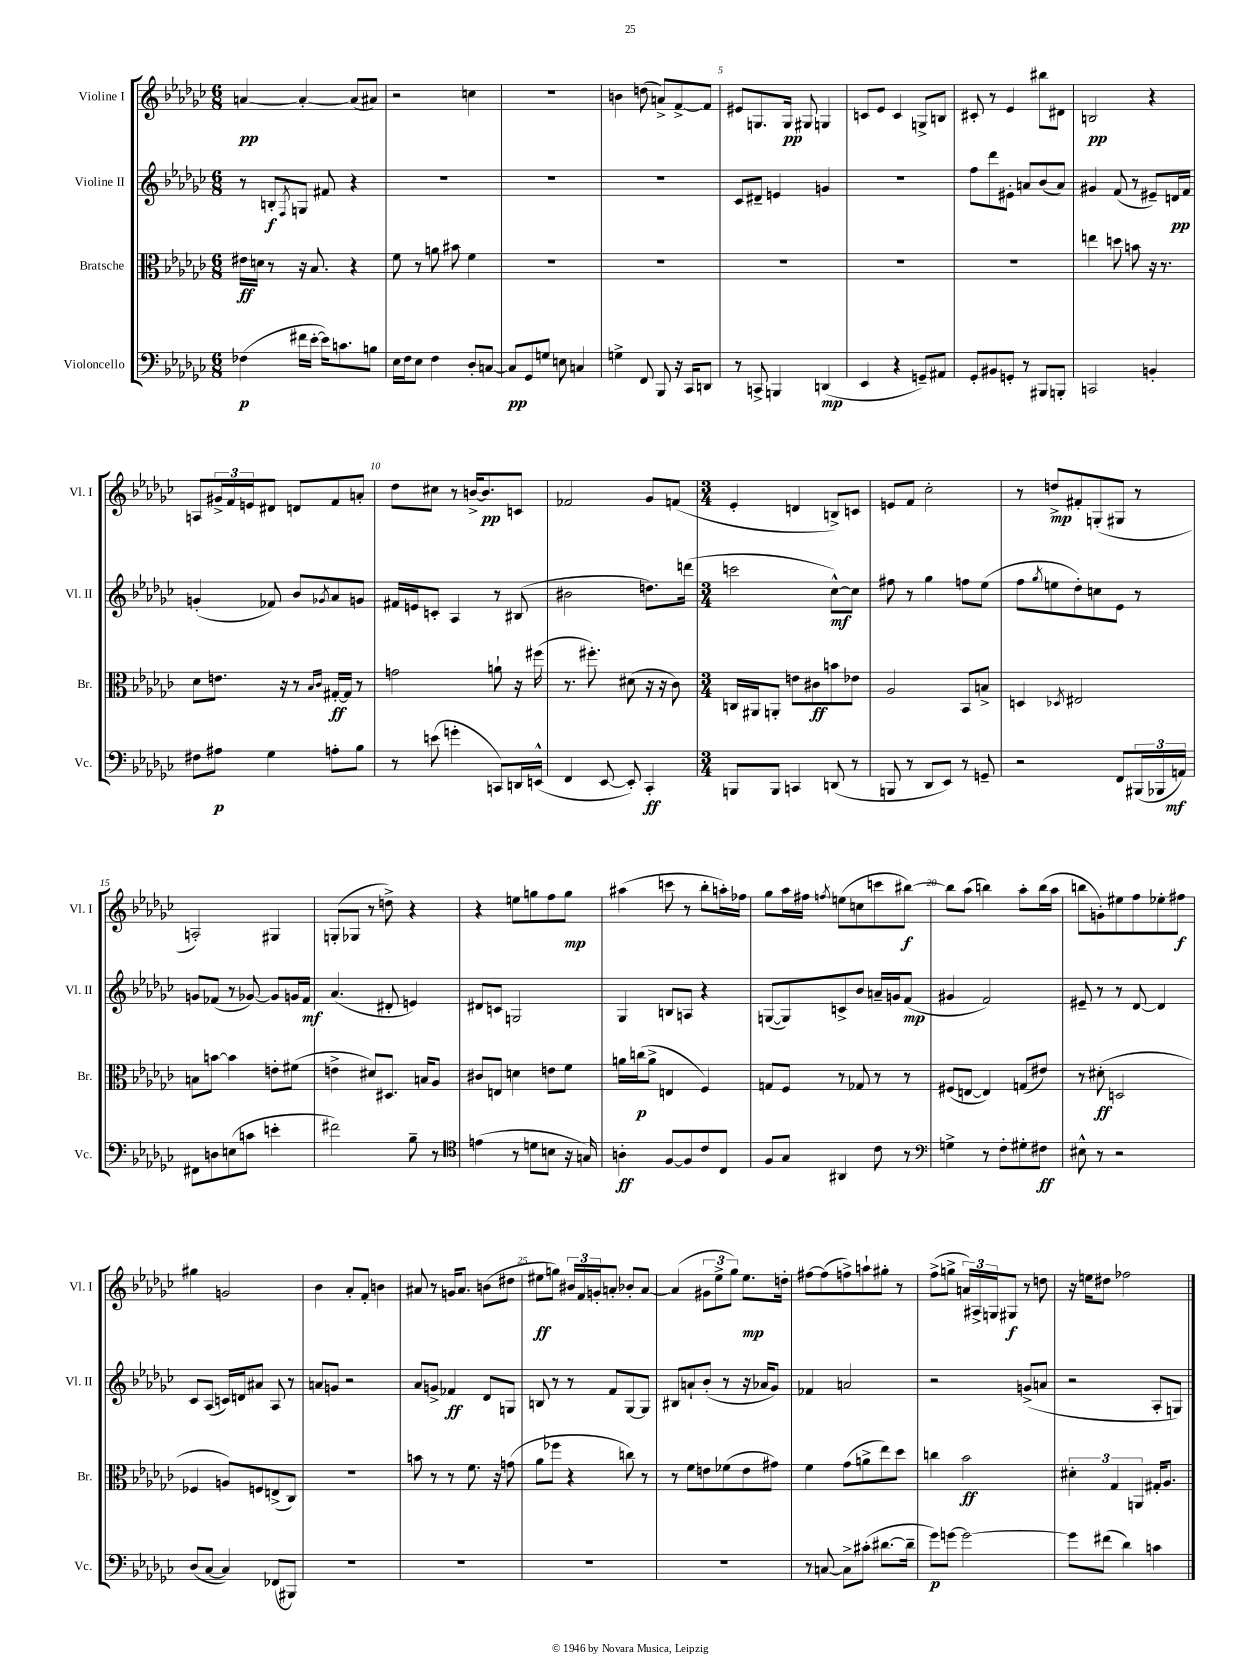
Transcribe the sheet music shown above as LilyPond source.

<<
\new StaffGroup <<
\new Staff = "s0" \with { instrumentName = "Violine I" shortInstrumentName = "Vl. I" } {
    \clef treble \key ges \major \numericTimeSignature \time 6/8
    a'4~\pp a'4~-. a'8( ais'8) |
    r2 c''4 |
    R2. |
    b'4 d''8( a'8->) f'8~-> f'8 |
    eis'8 g8. g16\pp gis8 g4 |
    c'8 ees'8 c'4 g8-> b8 |
    cis'8-. r8 ees'4 bis''8 dis'8 |
    b2\pp r4 |
    a8 \tuplet 3/2 { gis'16-> f'16 e'16 } dis'8 d'8 f'8 a'8-. |
    des''8 cis''8 r8 b'16~-> b'8.\pp c'8 |
    fes'2 ges'8 f'8( |
    \numericTimeSignature \time 3/4 ees'4-. d'4 b8->) c'8 |
    e'8 f'8 ces''2-. |
    r8 d''8->\mp fis'8-. g8-.( gis8 r8 |
    a2-.) gis4 |
    g8-.( ges8 r8 d''8->) r4 |
    r4 e''8 g''8 f''8 g''8\mp |
    ais''4( c'''8 r8 bes''8-. a''16-.) fes''16 |
    ges''8 aes''16 fis''16 \acciaccatura { f''8 } e''8( c''8 c'''8 bis''8~\f) |
    bis''8 aes''8( b''4) aes''8-. b''16( aes''16 |
    b''8 g'8-.) eis''8 f''8 ees''8-. fis''8\f |
    gis''4 g'2 |
    bes'4 aes'8-. f'8-. b'4 |
    ais'8 r8 g'16 ais'8. b'8( dis''8 |
    eis''8\ff g''8) \tuplet 3/2 { bis'16 f'16 g'16-. } a'8-. bes'8-. a'8~ |
    a'4( \tuplet 3/2 { gis'8 ees''8-> ges''8) } ees''8.\mp d''16-. |
    fis''8~ fis''8( f''8->) a''8-! gis''8-. r8 |
    f''8->( g''8-> \tuplet 3/2 { a'16) ais16-> g16 } gis8\f r8 d''8 |
    r16 e''16 dis''8 fes''2 \bar "|." |
}
\new Staff = "s1" \with { instrumentName = "Violine II" shortInstrumentName = "Vl. II" } {
    \clef treble \key ges \major \numericTimeSignature \time 6/8
    r8 b8-.\f \acciaccatura { f8 } g8 fis'8 r4 |
    R2. |
    R2. |
    R2. |
    ces'8 dis'8-- e'4 g'4 |
    R2. |
    f''8 des'''8 eis'8-. a'8 bes'8( a'8) |
    gis'4 f'8( r8 eis'8--) d'16\pp f'16 |
    g'4-.( fes'8) bes'8 \acciaccatura { ges'8 } aes'8 g'8 |
    fis'16 e'16 c'8-. aes4 r8 bis8( |
    bis'2 d''8.) d'''16( |
    \numericTimeSignature \time 3/4 c'''2 ces''8~-^\mf) ces''8 |
    fis''8 r8 ges''4 f''8 ees''8( |
    f''8 \acciaccatura { ges''8 } e''8 des''8-.) c''8 ees'8 r8 |
    g'8 fes'8( r8 ges'8~) ges'8 g'16 fes'16\mf |
    aes'4.( dis'8-. e'4) |
    dis'8 c'8 g2 |
    ges4 b8 a8 r4 |
    g8~( g8) c'8-> bes'8 a'16-- g'16 f'8\mp( |
    gis'4 f'2) |
    eis'8-- r8 r8 des'8~ des'4 |
    ces'8 aes8( c'16) d'16 ais'8 aes8 r8 |
    a'8 g'8 r2 |
    aes'8 g'8-> fes'4\ff des'8 g8 |
    b8 r8 r8 f'8 ges8~ ges8 |
    bis8 a'8-! bes'8-.( r8 r16 aes'16 ges'8) |
    fes'4 a'2 |
    r2 g'8->( a'8 |
    r2 aes8-. g8) \bar "|." |
}
\new Staff = "s2" \with { instrumentName = "Bratsche" shortInstrumentName = "Br." } {
    \clef alto \key ges \major \numericTimeSignature \time 6/8
    eis'16\ff d'16 r8 r16 bes8. r4 |
    f'8 r8 a'8 bis'8 f'4 |
    r2. |
    R2. |
    R2. |
    R2. |
    R2. |
    e''4 d''8 b'8 r16 r8. |
    des'8 e'8. r16 r8 \grace { bes16 ces'16 } gis16~-.\ff gis16 r8 |
    g'2 a'8-! r16 fis''16( |
    r8. fis''8.-.) dis'8( r16 r16 ces'8) |
    \numericTimeSignature \time 3/4 c16 ais,16 a,8-. e'8 cis'8\ff b'8 ees'8 |
    aes2 bes,8 b8-> |
    d4 \acciaccatura { des8 } eis2 |
    b8 b'8~ b'4 e'8-. fis'8( |
    e'4-> dis'8) dis8. b16 aes8 |
    cis'8 e8 d'4 e'8 f'8 |
    a'16 c''16\p( a'8-> e4 f4) |
    g8 f8 r8 ges8 r8 r8 |
    fis8( e8~ e4) g8( eis'8) |
    r8 dis'8-.\ff( d2 |
    fes4 a8) f8 e8->( ces8) |
    R2. |
    b'8 r8 r8 f'8. r16 g'8( |
    aes'8 fes''8 r4 c''8) r8 |
    r8 f'8 e'8 fes'8( e'8 gis'8) |
    f'4 ges'8( a'8-> ees''8) des''8 |
    c''4 bes'2\ff |
    \tuplet 3/2 { dis'4-. ges4 a,4 } gis16-. aes8. \bar "|." |
}
\new Staff = "s3" \with { instrumentName = "Violoncello" shortInstrumentName = "Vc." } {
    \clef bass \key ges \major \numericTimeSignature \time 6/8
    fes4\p( fis'16 ees'16~-. ees'16) c'8. b8 |
    ees16 f16 ees8 f4 des8-. c8~ |
    c8\pp ges,8 g8 e8 c4 |
    g4-> f,8 bes,,8 r16 ces,16 d,8 |
    r8 c,8-> b,,4 d,4\mp( |
    ees,4 r4 g,8--) ais,8 |
    ges,8-. bis,8 g,8-. r8 bis,,8 b,,8-. |
    c,2 b,4-. |
    fis8 ais8\p ges4 a8-. bes8 |
    r8 e'8( g'4-. c,8) d,16 e,16-^( |
    f,4 ees,8~ ees,8-.) ces,4-.\ff |
    \numericTimeSignature \time 3/4 b,,8 b,,8 c,4 d,8( r8 |
    b,,8 r8 des,8 ees,8) r8 g,8-- |
    r2 f,8 \tuplet 3/2 { bis,,16( bes,,16 a,16\mf) } |
    fis,8 d8 e8( c'8 e'4-. |
    fis'2) bes8-- r8 |
    \clef tenor e'4( r8 d'8 b8 r16 g16) |
    a4-.\ff f8~ f8 ces'8 ces8 |
    f8 ges8 ais,4 ces'8 r8 |
    \clef bass g4-> r8 f8-. gis8-. fis8\ff |
    eis8-^ r8 r2 |
    des8( ces8~ ces4) fes,8( bis,,8) |
    R2. |
    R2. |
    R2. |
    R2. |
    r8 c8~ c8-> cis'8-.( dis'8.~ dis'16-- |
    ges'8\p) g'8~ g'2~ |
    g'8 fis'8( des'4) c'4 \bar "|." |
}
>>
>>
\layout { \context { \Score \override BarNumber.break-visibility = ##(#f #t #t) barNumberVisibility = #(every-nth-bar-number-visible 5) } }
